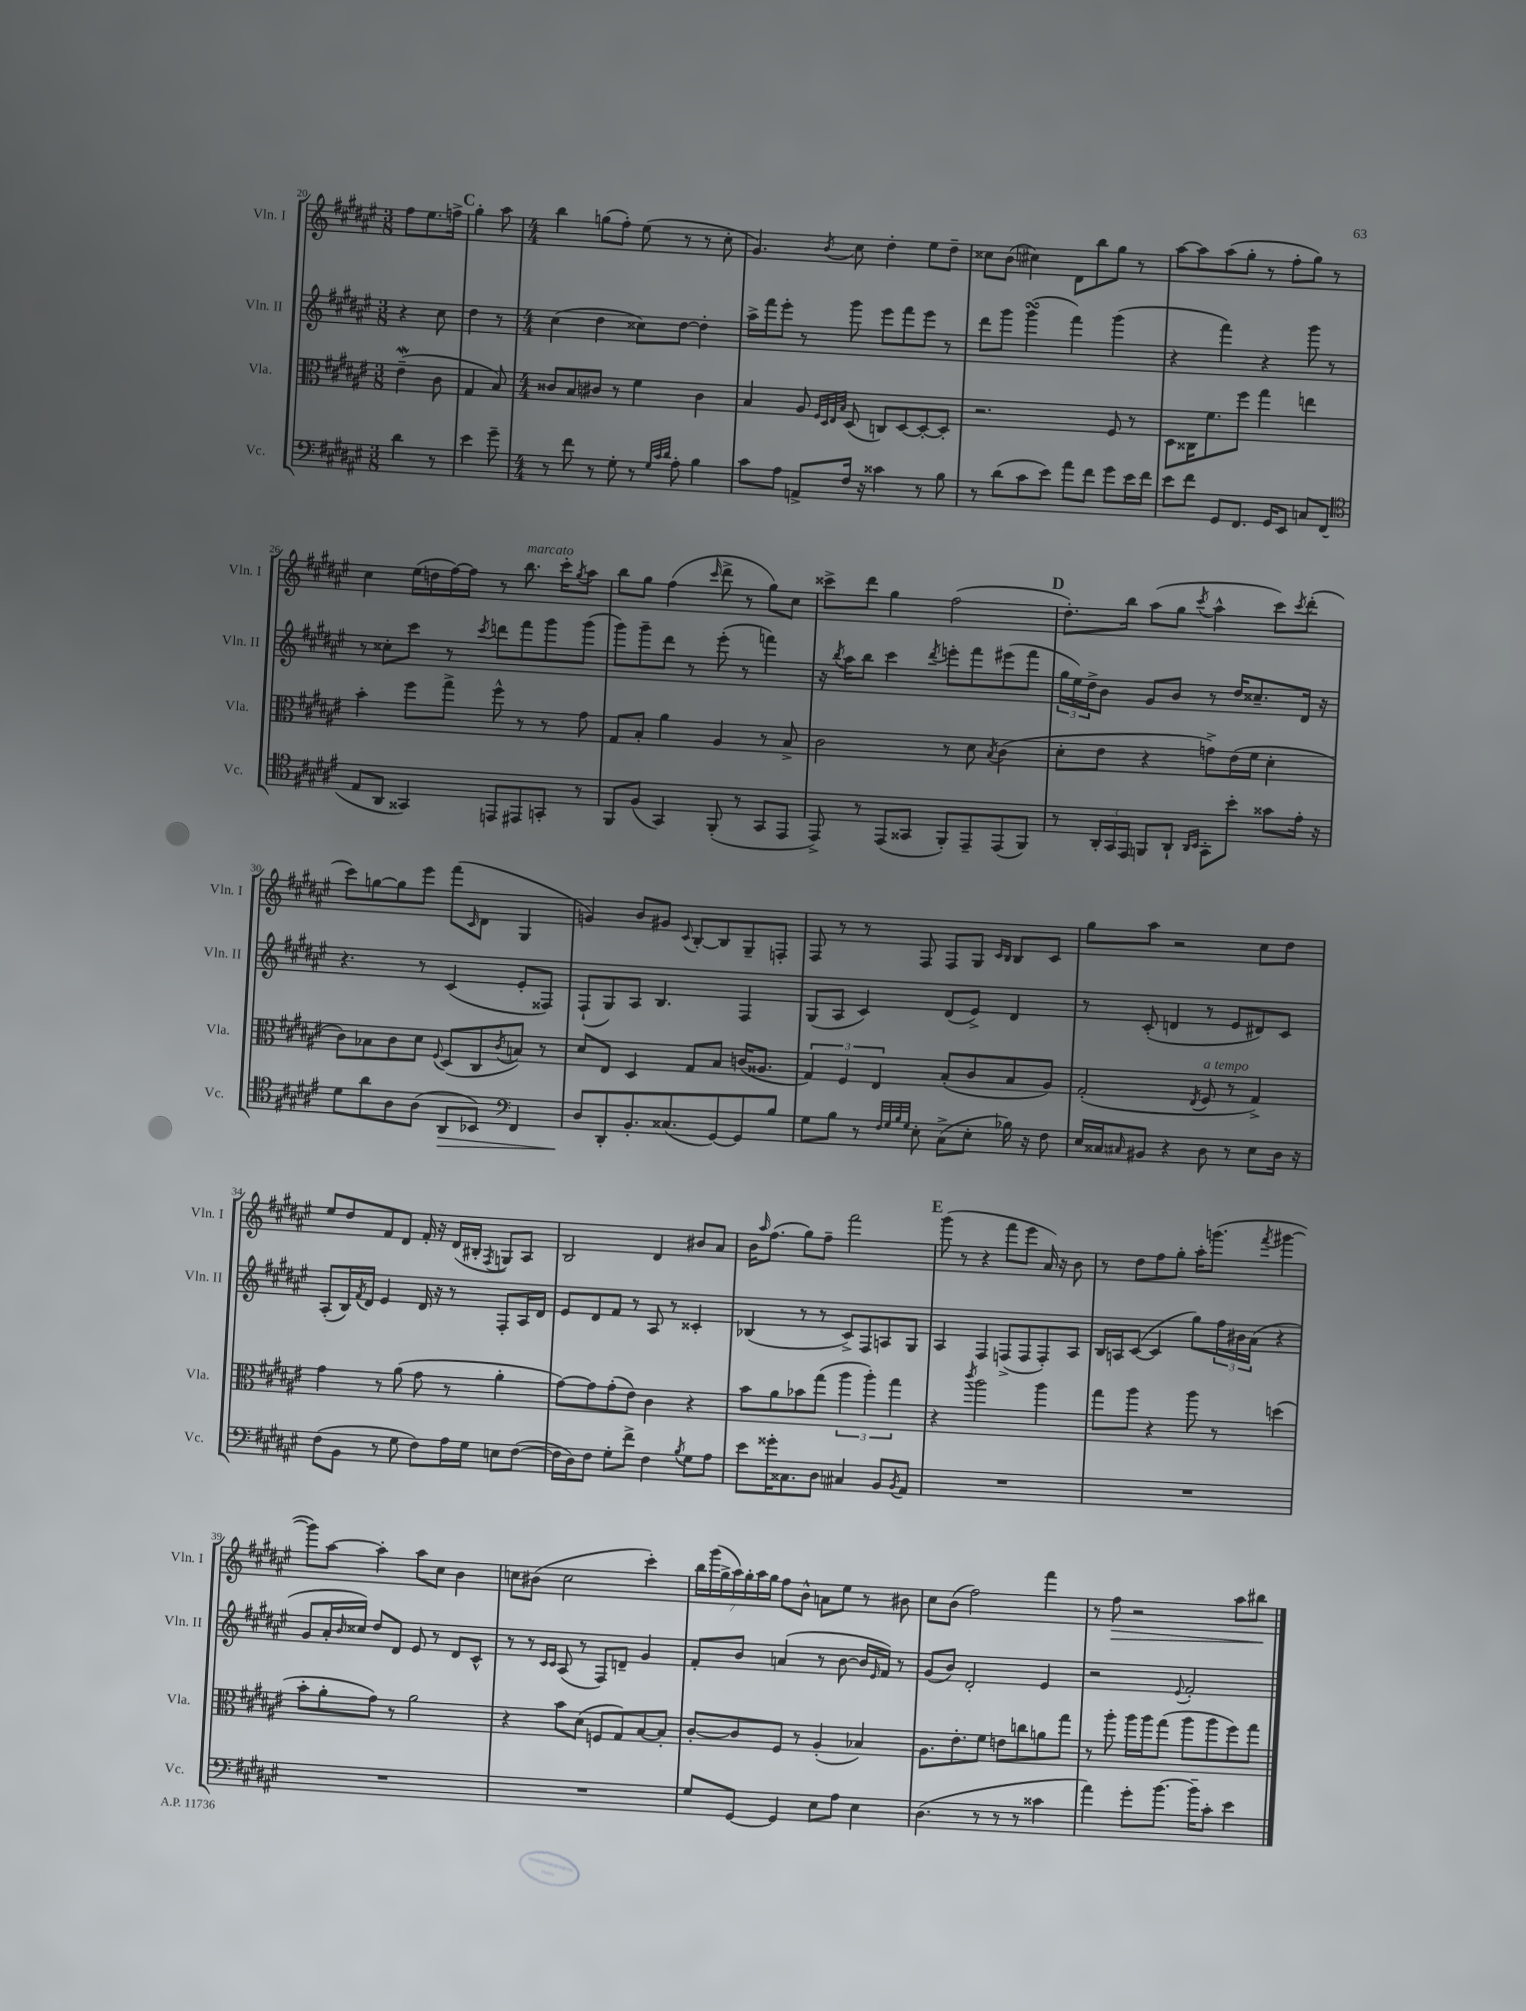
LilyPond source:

<<
\new StaffGroup <<
\new Staff = "s0" \with { instrumentName = "Vln. I" shortInstrumentName = "Vln. I" } {
    \clef treble \key fis \major \numericTimeSignature \time 3/8
    fis''8 eis''8. f''16-> |
    \mark \markup { \bold "C" } gis''4-. ais''8 |
    \numericTimeSignature \time 4/4 b''4 g''8( fis''8-.) eis''8( r8 r8 cis''8-. |
    gis'4.) \acciaccatura { b'8 } cis''8 dis''4-. eis''8 dis''8-- |
    cisis''8 b'8( cis''4) dis'8 b''8 gis''8 r8 |
    ais''8~ ais''8 ais''8( gis''8-. r8 fis''8-. gis''8) r8 |
    cis''4 eis''16( d''16 fis''16~) fis''16 r8 b''8.^\markup { \italic "marcato" } cis'''16-. \acciaccatura { gis''8 } ais''8 |
    b''8 gis''8 fis''4( \grace { cis'''16 } dis'''8-> r8 gis''8) cis''8 |
    cisis'''8-> dis'''8 gis''4 fis''2( |
    \mark \markup { \bold "D" } dis''8.-.) b''16 ais''8( gis''8 \acciaccatura { cis'''8 } ais''4-^ cis'''8) \acciaccatura { cis'''8 } dis'''8-.( |
    cis'''8) g''8~ g''8 eis'''8 fis'''8( \grace { cis'16 } dis'8 gis4 |
    g'4) b'8 gis'8 \appoggiatura { cis'8 } b8~-. b8 gis8-- f8-. |
    fis8 r8 r8 fis8 fis8 gis8 \grace { cis'16 b16 } b8 cis'8 |
    gis''8 ais''8 r2 cis''8 dis''8 |
    eis''8 dis''8 fis'8 dis'8 fis'16-. r16 dis'16( bis16-. \acciaccatura { fis8 } g8) ais8 |
    b2 dis'4 bis'8 ais'8 |
    b'16 \grace { ais''16 } fis''8.( gis''8) fis''8-- fis'''2 |
    \mark \markup { \bold "E" } gis'''8( r8 r4 fis'''8 eis'''8 ais'16) r16 b'8 |
    r8 dis''8 fis''8 gis''8-. ais''16-. g'''8.( \acciaccatura { fis'''8 } gis'''4~ |
    gis'''8) ais''8~ ais''4-. ais''8 cis''8 b'4 |
    c''8 bis'8( c''2 cis'''4-.) |
    \tuplet 7/4 { b''16 gis'''16( gis''16-> ais''16) gis''16-. ais''16 gis''16 } fis''8 b'8-^ a'8 eis''8 r8 bis'8 |
    cis''8 b'8( fis''2) fis'''4 |
    r8 fis''8\> r2 ais''8 bis''8\! \bar "|." |
}
\new Staff = "s1" \with { instrumentName = "Vln. II" shortInstrumentName = "Vln. II" } {
    \clef treble \key fis \major \numericTimeSignature \time 3/8
    r4 cis''8 |
    \mark \markup { \bold "C" } dis''4 r8 |
    \numericTimeSignature \time 4/4 cis''4( dis''4 cisis''8) dis''8~ dis''4-. |
    ais''16-> fis'''16 eis'''8-. r8 gis'''8 eis'''8 fis'''8 eis'''8 r8 |
    dis'''8 gis'''8 gis'''4\turn( fis'''4) gis'''4( |
    r4 fis'''4) r4 gis'''8 r8 |
    r8 cisis''8-. cis'''8 r8 \acciaccatura { cis'''8 } d'''8 fis'''8 gis'''8 gis'''8( |
    gis'''8) gis'''8-- dis'''8 r8 eis'''8-.( r8 f'''4) |
    r16 \acciaccatura { b''8 } ais''16 b''8 cis'''4 \acciaccatura { dis'''8 } e'''8-. fis'''8 eis'''8( fis'''8 |
    \mark \markup { \bold "D" } \tuplet 3/2 { gis''16 eis''16) dis''16-> } b'8 gis'8 b'8 r8 dis''16 cisis''8.-- dis'16 r16 |
    r4. r8 cis'4( eis'8-. fisis8) |
    fis8-!( gis8) ais8 b4. fis4 |
    gis8( ais8 cis'4) dis'8( eis'8->) dis'4 |
    r8 cis'8-.( d'4 r8 eis'8 dis'8) cis'8 |
    ais8-.( b16) \acciaccatura { fis'8 } dis'16 eis'4 dis'16 r16 r8 fis8-. ais16 dis'16 |
    eis'8 dis'8 fis'8 r8 ais8 r8 cisis'4-. |
    bes4( r8 r8 cis'8->) fis8 a8 gis8 |
    \mark \markup { \bold "E" } ais4 fis4 f8->( f8 f8-.) ais8 |
    b16 a16 cis'8~( cis'4 gis''8) \tuplet 3/2 { fis''16 bis'16 ais'16( } r4 |
    gis'8 ais'16-. \grace { b'16 } cisis''16) dis''8 dis'8 eis'8 r8 dis'8 cis'8-^ |
    r8 r8 \grace { cis'16 cis'16 } ais8( r8 fis8) d'8-- gis'4 |
    fis'8-. b'8 a'4( r8 b'8~ b'16 \grace { eis'16 } fis'16) r8 |
    gis'8( b'8) dis'2-. eis'4 |
    r2 \appoggiatura { eis'8 } fis'2-. \bar "|." |
}
\new Staff = "s2" \with { instrumentName = "Vla." shortInstrumentName = "Vla." } {
    \clef alto \key fis \major \numericTimeSignature \time 3/8
    eis'4--\mordent( cis'8 |
    \mark \markup { \bold "C" } gis4 b8) |
    \numericTimeSignature \time 4/4 cisis'8 b8 cis'8 r8 fis'4 cis'4 |
    b4 ais8 \grace { fis32 dis32 eis32 b32 } dis8( c8) dis8~ dis8~-. dis8-. |
    r2. fis8 r8 |
    dis8 cisis16 fis'8. fis''8 gis''4 e''4 |
    b'4-. fis''8 gis''8-> fis''8-^ r8 r8 gis'8 |
    gis8 b8-. ais'4 ais4 r8 b8-> |
    cis'2 r8 dis'8 \acciaccatura { b8 } cis'4( |
    \mark \markup { \bold "D" } dis'8-. eis'8 r4 g'8->) eis'16( fis'16 dis'4-. |
    cis'8) bes8 cis'8 dis'8 \appoggiatura { fis8 } dis8( cis8 \acciaccatura { cis'8 } b8) r8 |
    dis'8 eis8 dis4 gis8 b8 c'16( aisis8. |
    \tuplet 3/2 { gis4) fis4 eis4 } b8-.( cis'8 b8 ais8) |
    gis2-.( \acciaccatura { eis8 } fis8^\markup { \italic "a tempo" } r8 gis4->) |
    gis'4 r8 ais'8( gis'8 r8 ais'4-. |
    gis'8~) gis'8 gis'8-.( eis'8) cis'4 r4 |
    b'8 ais'8 bes'8 gis''8( \tuplet 3/2 { ais''4 ais''4-.) gis''4 } |
    \mark \markup { \bold "E" } r4 \acciaccatura { cis'''8 } ais''2 ais''4 |
    gis''8 ais''8 r4 ais''8 r8 d''4( |
    b'8-. ais'8-. gis'8) r8 ais'2 |
    r4 b'8 dis'8( f8 gis8) b8~ b8-. |
    cis'8~-. cis'8 fis8 r8 ais4-.( bes4) |
    ais8. eis'8.-. fis'8 e'8 c''8 a'8 gis''8 |
    r8 ais''8-. ais''16 ais''16 gis''8( ais''8 ais''8 fis''8) gis''8 \bar "|." |
}
\new Staff = "s3" \with { instrumentName = "Vc." shortInstrumentName = "Vc." } {
    \clef bass \key fis \major \numericTimeSignature \time 3/8
    dis'4 r8 |
    \mark \markup { \bold "C" } eis'4 gis'8-- |
    \numericTimeSignature \time 4/4 r8 fis'8 r8 gis8-. r8 \grace { gis32 cis'32 dis'32 } ais8-. b4 |
    cis'8 ais8 a,8-> fis16 r16 cisis'4 r8 b8 |
    r8 dis'8( cis'8 eis'8) ais'8 fis'8 gis'8 eis'16 fis'16 |
    eis'8 fis'8 gis,8 fis,8. gis,16 eis,8 c8 fis,8( |
    \clef tenor eis8 ais,8 gisis,4) e,8 eis,8 g,8-. r8 |
    fis,8 fis8( gis,4) fis,8-.( r8 gis,8 eis,8 |
    eis,8->) r8 eis,8( gisis,8 fis,8-.) eis,8-- eis,8( fis,8) |
    \mark \markup { \bold "D" } r8 \tuplet 3/2 { ais,16-. gis,16 eis,16 } f,8 ais,8-! \grace { ais,16 b,16 } gis,8-. b'8-. gisis'8 eis'16-. r16 |
    dis'8 ais'8 ais8 ais8( ais,8\> bes,8) \clef bass fis,4 |
    dis8\! dis,8-. b,8.-. cisis8.( gis,8~) gis,8 b8 |
    gis8 b8 r8 \grace { fis32 gis32 b32 gis32 } eis8-. cis8->( eis8-. bes16) r16 fis8 |
    eis16 cisis16 \grace { cis16 } bis,8 r4 dis8 r8 eis8 dis16 r16 |
    fis8( b,8 r8 gis8 fis8) ais16 gis16 e8 fis8~( |
    fis16 dis16) fis8 gis8-. fis'8-> fis4 \acciaccatura { b8 } gis8 ais8 |
    eis'8 gisis'16-. cisis8. dis8 cis4 b,8 \acciaccatura { b,8 } ais,8 |
    \mark \markup { \bold "E" } R1 |
    R1 |
    R1 |
    R1 |
    gis8 gis,8~ gis,4 eis8 ais8 eis4 |
    dis4.( r8 r8 r8 cisis'4 |
    ais'4) gis'8-. b'8.~ b'16-- cis'8-. eis'4 \bar "|." |
}
>>
>>
\layout { \context { \Score currentBarNumber = #20 } }
